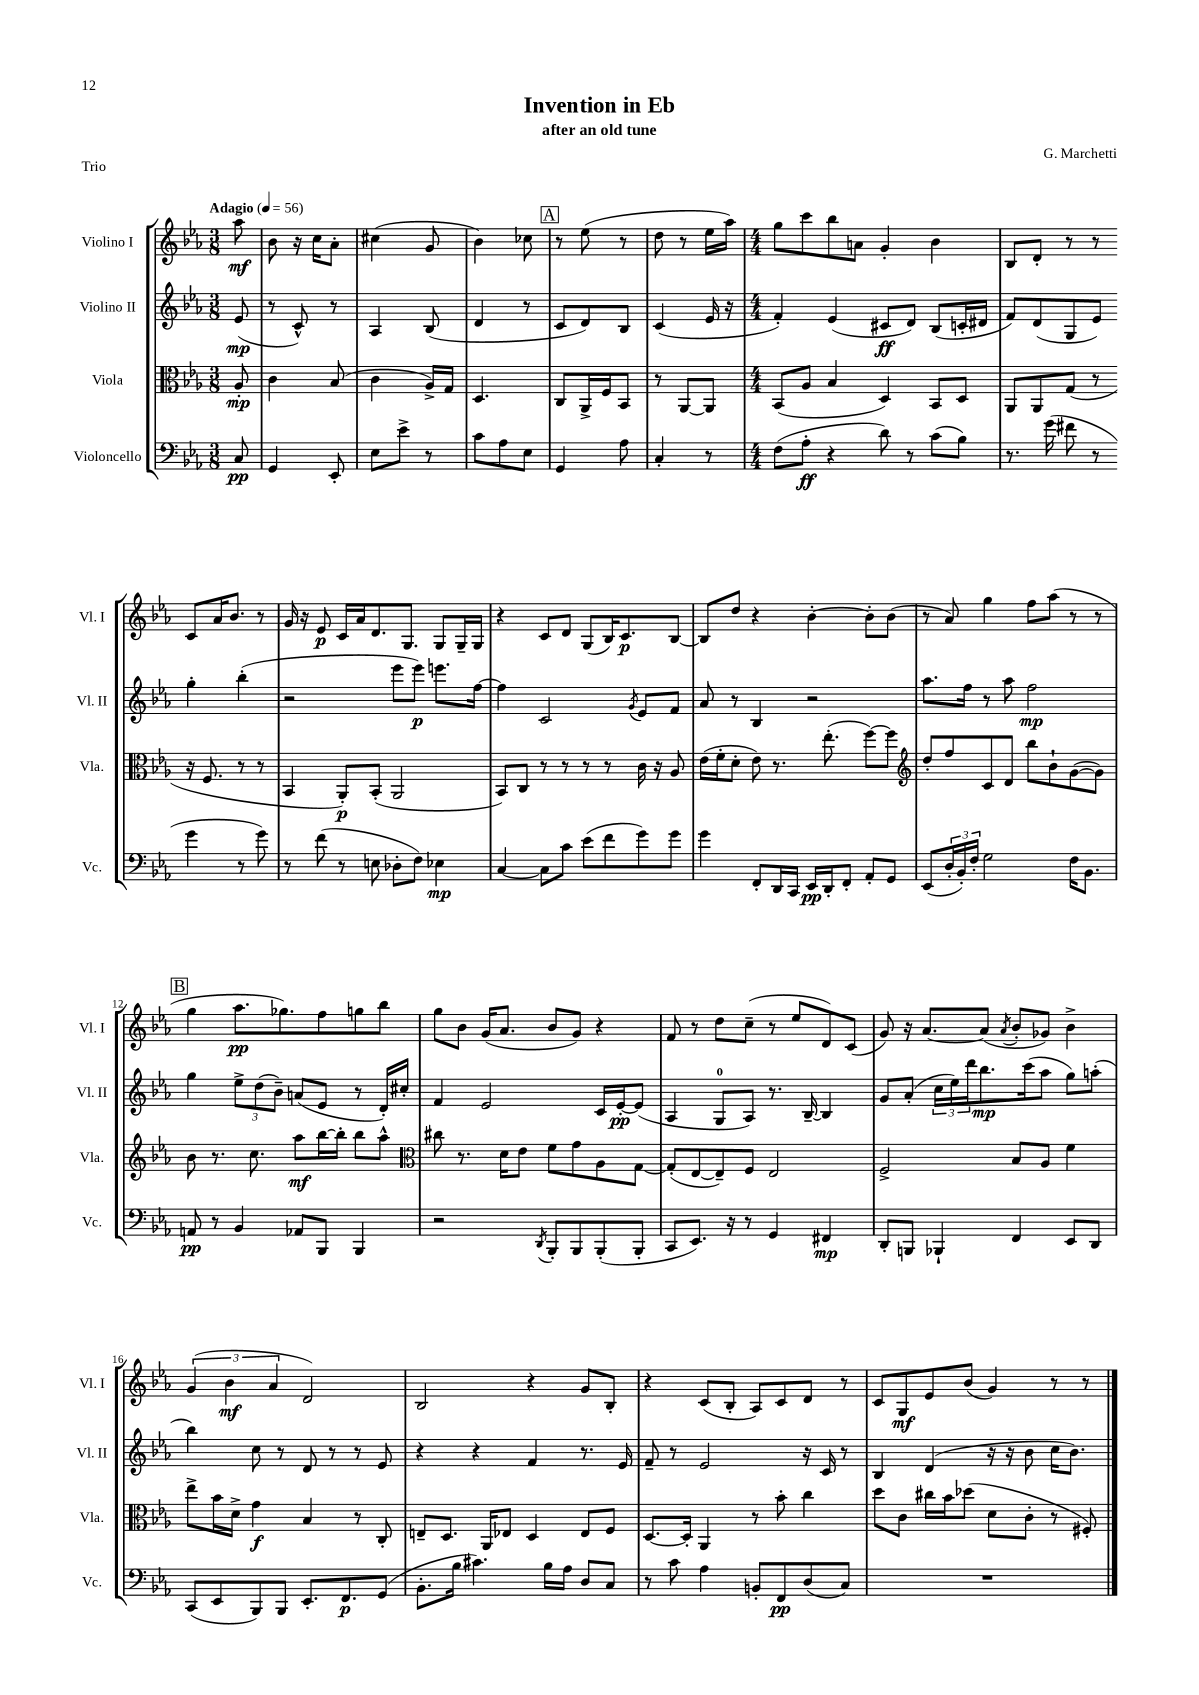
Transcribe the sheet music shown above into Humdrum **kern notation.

**kern	**kern	**kern	**kern
*staff4	*staff3	*staff2	*staff1
*clefF4	*clefC3	*clefG2	*clefG2
*k[b-e-a-]	*k[b-e-a-]	*k[b-e-a-]	*k[b-e-a-]
*M3/8	*M3/8	*M3/8	*M3/8
*MM56	*MM56	*MM56	*MM56
8C	8A-'	(8e-	8aa-
=	=	=	=
4GG	4c	8r	8b-
.	.	8c^^)	16r
.	.	.	16cc
8EE-'	(8B-	8r	8a-'
=	=	=	=
8E-	4c	4A-	(4cc#
8e-^	.	.	.
8r	16A-^)	(8B-	8g
.	16G	.	.
=	=	=	=
8c	4.D	4d	4b-)
8A-	.	.	.
8E-	.	8r	8cc-
=	=	=	=
4GG	8C	8c	8r
.	16AA-^	8d)	(8ee-
.	16F	.	.
8A-	8BB-	8B-	8r
=	=	=	=
4C'	8r	(4c	8dd
.	[8AA-	.	8r
8r	8AA-]	16e-	16ee-
.	.	16r	16aa-)
=	=	=	=
*M4/4	*M4/4	*M4/4	*M4/4
(8F	(8BB-	4f')	8gg
8A-'	8A-	.	8ccc
4r	4B-	(4e-	8bb-
.	.	.	8a
8d)	4D)	8c#	4g'
8r	.	8d)	.
(8c	8BB-	(8B-	4b-
8B-)	8D	16c'	.
.	.	16d#	.
=	=	=	=
8.r	8AA-	8f)	8B-
.	8AA-	(8d	8d'
(16g	.	.	.
8f#	(8G	8G	8r
8r	8r	8e-)	8r
4g	16r	4gg'	8c
.	8.F	.	.
.	.	.	16a-
.	.	.	8.b-
8r	8r	(4bb-'	.
8g)	8r	.	8r
=	=	=	=
8r	4BB-	2r	16g
.	.	.	16r
(8f	.	.	8e-
8r	8AA-')	.	16c
.	.	.	16a-
8E	(8BB-'	.	8.d
8D-'	2AA-	8eee-	.
.	.	.	8.G
8F)	.	8eee-)	.
4E-	.	8.eee	8G
.	.	.	16G~
.	.	[16ff	16G
=	=	=	=
[4C	8BB-)	4ff]	4r
.	8C	.	.
8C]	8r	2c	8c
8c	8r	.	8d
(8e-	8r	.	(8G
8f	8r	.	16B-)
.	.	.	8.c
.	.	8qg	.
8g)	16c	8e-	.
.	16r	.	.
8g	8A-	8f	[8B-
=	=	=	=
4g	(16e-	8a-	8B-]
.	16f'	.	.
.	8d'	8r	8dd
8FF'	8e-)	4B-	4r
16DD	8.r	.	.
16CC	.	.	.
16EE-	.	2r	[4b-'
16DD'	(8.ee-'	.	.
8FF'	.	.	.
8AA-'	[8ff)	.	8b-']
8GG	8ff]	.	(8b-
=	=	=	=
*	*clefG2	*	*
(8EE-	8dd'	8.aa-	8r
24D'	8ff	.	8a-)
24BB-')	.	.	.
.	.	16ff	.
24F'	.	.	.
2G	8c	8r	4gg
.	8d	8aa-	.
.	8bb-	2ff	8ff
.	8b-`	.	(8aa-
16F	([8g	.	8r
8.BB-	.	.	.
.	8g])	.	8r
=	=	=	=
8AA	8b-	4gg	4gg
8r	8.r	.	.
4BB-	.	12ee-^	8.aa-
.	8.cc	.	.
.	.	(12dd	.
.	.	12b-~)	.
.	.	.	8.gg-)
8AA-	8aa-	(8a	.
8BBB-	[16bb-	8e-	8ff
.	16bb-']	.	.
4BBB-	8bb-	8r	8gg
.	8aa-^^	16d')	8bb-
.	.	16cc#'	.
=	=	=	=
*	*clefC3	*	*
2r	8cc#	4f	8gg
.	8.r	.	8b-
.	.	2e-	(16g
.	16d	.	8.a-
.	8e-	.	.
8qDD	.	.	.
8BBB-'	8f	.	8b-
8BBB-	8g	.	8g)
(8BBB-'	8A-	16c	4r
.	.	[16e-'	.
8BBB-'	[8G	(8e-]	.
=	=	=	=
8CC	(8G']	4A-	8f
8.EE-)	[8E-	.	8r
.	8E-~])	8G	8dd
16r	.	.	.
8r	8F	8A-)	(8cc~
4GG	2E-	8.r	8r
.	.	.	8ee-
.	.	[16B-~	.
4FF#	.	4B-]	8d)
.	.	.	(8c
=	=	=	=
8DD'	2F^	8g	8g)
8BBB	.	(8a-'	16r
.	.	.	[8.a-
4BBB-`	.	24cc	.
.	.	24ee-)	.
.	.	24ddd	.
.	.	8.bb-	(8a-]
.	.	.	8qa-
4FF	8B-	.	8b-'
.	.	(16ccc	.
.	8A-	8aa-	8g-)
8EE-	4f	8gg)	4b-^
8DD	.	(8aa'	.
=	=	=	=
(8CC	8ee-^	4bb-)	(6g
8EE-	16b-	.	.
.	.	.	6b-
.	16d^	.	.
8BBB-)	4g	8cc	.
.	.	.	6a-
8BBB-	.	8r	.
8.EE-'	4B-	8d	2d)
.	.	8r	.
8.FF	.	.	.
.	8r	8r	.
(8GG	8C'	8e-	.
=	=	=	=
8.BB-'	8E~	4r	2B-
.	8.D	.	.
16B-	.	.	.
4.c#)	.	4r	.
.	16AA-	.	.
.	8E-	.	.
.	4D	4f	4r
16B-	.	.	.
16A-	.	.	.
8D	8E-	8.r	8g
8C	8F	.	8B-'
.	.	16e-	.
=	=	=	=
8r	[8.D	8f~	4r
8c	.	8r	.
.	16D']	.	.
4A-	4AA-	2e-	(8c
.	.	.	8B-'
8BB'	8r	.	8A-)
8FF	8b-'	.	8c
(8D	4cc	16r	8d
.	.	16c	.
8C)	.	8r	8r
=	=	=	=
1r	8dd	4B-	8c
.	8c	.	8G
.	16cc#	(4d	8e-
.	16b-	.	.
.	(8dd-	.	(8b-
.	8d	16r	4g)
.	.	16r	.
.	8c'	8b-	.
.	8r	16cc	8r
.	.	8.b-)	.
.	8F#')	.	8r
==	==	==	==
*-	*-	*-	*-
